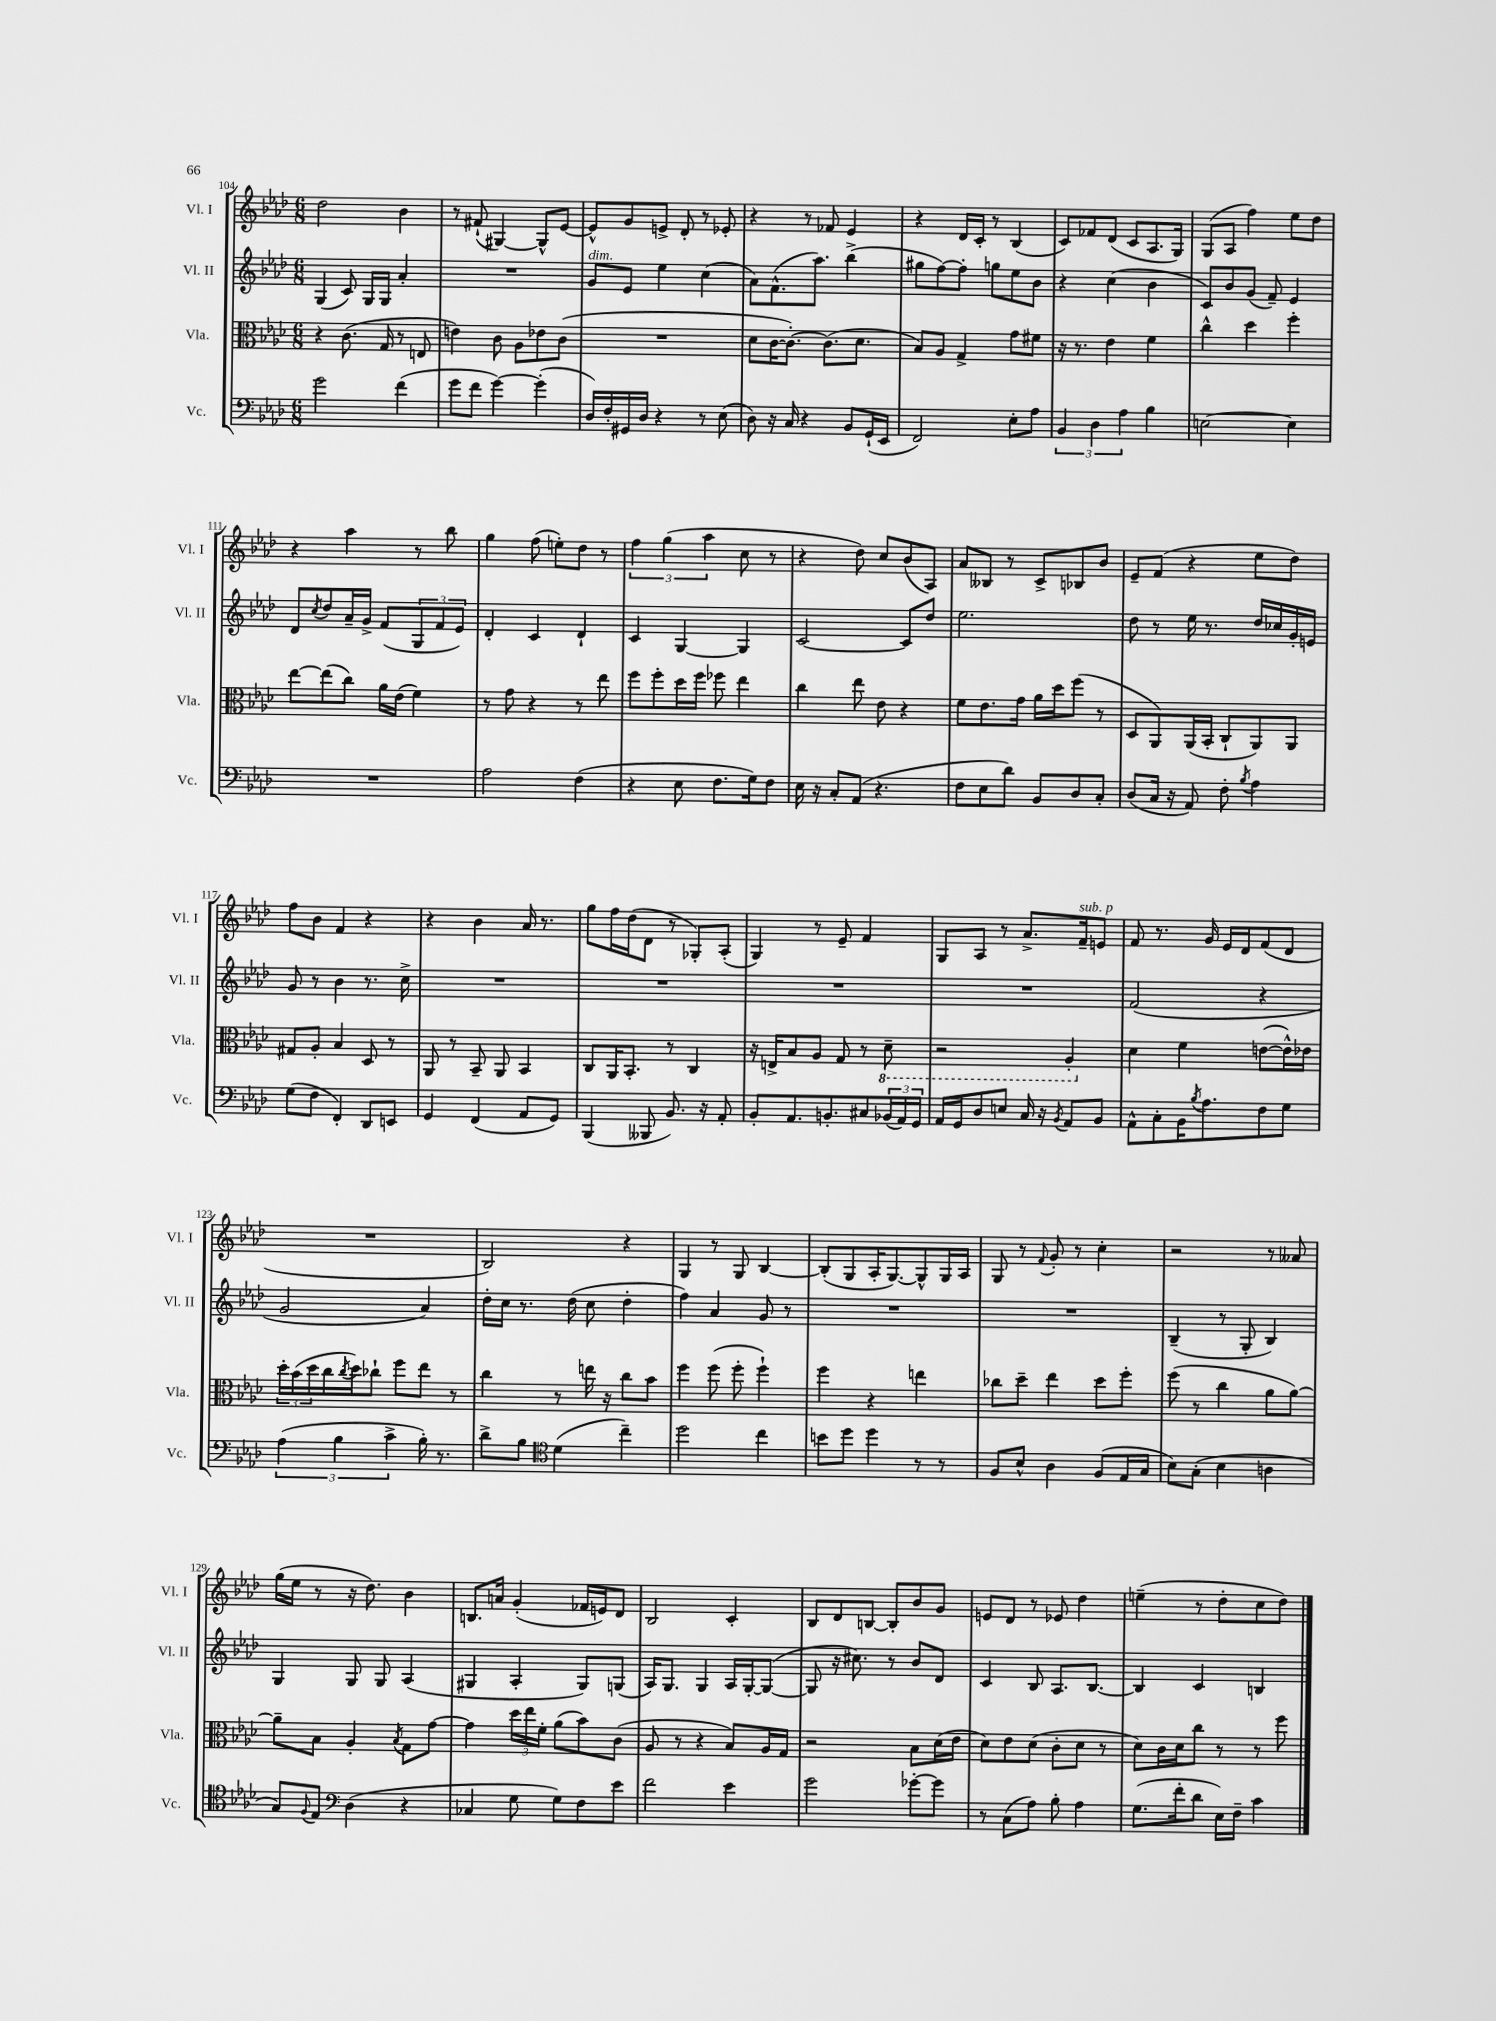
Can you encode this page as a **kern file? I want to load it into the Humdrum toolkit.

**kern	**kern	**kern	**kern
*staff4	*staff3	*staff2	*staff1
*clefF4	*clefC3	*clefG2	*clefG2
*k[b-e-a-d-]	*k[b-e-a-d-]	*k[b-e-a-d-]	*k[b-e-a-d-]
*M6/8	*M6/8	*M6/8	*M6/8
2g	4r	(4G	2dd-
.	(8.c	8c)	.
.	.	16G	.
.	16G	16G	.
(4f	8r	4a-'	4b-
.	8E	.	.
=	=	=	=
8g	4e)	2.r	8r
8f	.	.	(8f#`
[4g)	8c	.	[4G#)
.	8A-	.	.
(4g']	8e-	.	8G#^^]
.	(8c	.	[8e-
=	=	=	=
16D-)	2.r	8g	8e-^^]
16F'	.	.	.
16GG#	.	8e-	8g
16D-	.	.	.
4r	.	4ee-	8e^
.	.	.	8d-'
8r	.	(4cc	8r
(8E-	.	.	8e-'
=	=	=	=
8D-)	8d-	8a-)	4r
16r	[16c	(8.f^^	.
16C	8.c'_)	.	.
4r	.	.	8r
.	.	8.aa-)	.
.	(8.c]	.	8f-
8BB-	.	(4bb-^	4e-
.	8.d-	.	.
(16GG`	.	.	.
16EE-	.	.	.
=	=	=	=
2FF)	8B-)	8gg#	4r
.	8A-	[8ff)	.
.	4G^	8ff']	16d-
.	.	.	16c'
.	.	8gg	8r
8E-'	8g	8ee-	(4B-
8A-	8f#	8b-	.
=	=	=	=
6BB-	16r	4r	8c)
.	8.r	.	.
.	.	.	8f-
6D-	.	.	.
.	4e-	(4cc	(8d-
6A-	.	.	.
.	.	.	8c
4B-	4f	4b-	8.A-
.	.	.	16G)
=	=	=	=
[2E	4cc^^	8c)	(8G
.	.	8b-	8A-
.	4dd-	(8g	4ff)
.	.	8f~)	.
4E]	4ff'	4e-	8ee-
.	.	.	8dd-
=	=	=	=
2.r	[8ee-	8d-	4r
.	.	8qcc	.
.	(8ee-]	8dd-	.
.	8cc)	16a-~	4aa-
.	.	16g^	.
.	16a-	(8f	.
.	(16e-	.	.
.	4f)	12G	8r
.	.	12f	.
.	.	.	8bb-
.	.	12e-)	.
=	=	=	=
2A-	8r	4d-'	4gg
.	8g	.	.
.	4r	4c	(8ff
.	.	.	8ee')
(4F	8r	4d-`	8dd-
.	8ee-	.	8r
=	=	=	=
4r	8ff	4c	6ff
.	8ff'	.	.
.	.	.	(6gg
8E-	16dd-	[4G	.
.	16ff	.	.
.	.	.	6aa-
8.F	8ff-	.	.
.	4ee-	4G]	8cc
16G)	.	.	.
8F	.	.	8r
=	=	=	=
16E-	4cc	[2c	4r
16r	.	.	.
8C'	.	.	.
(8AA-	8ee-	.	8dd-)
4.r	8e-	.	8cc
.	4r	8c]	(8b-
.	.	8dd-	8A-)
=	=	=	=
8F	8f	2.ee-	8a-
8E-	8.e-	.	8B--
8d-)	.	.	8r
.	16g	.	.
8BB-	16a-	.	8c^
.	16dd-	.	.
8D-	(8ff	.	8B-
8C'	8r	.	8b-
=	=	=	=
(8D-	8D-	8dd-	8e-~
16C	8AA-)	8r	(8f
16r	.	.	.
8AA-)	(16AA-	16ee-	4r
.	16BB-'	8.r	.
8F'	8C`	.	.
8qB-	.	.	.
4A-	8AA-)	16dd-	8ee-
.	.	16cc-	.
.	8AA-	16g'	8dd-)
.	.	16e	.
=	=	=	=
(8G	8G#	8g	8ff
8F	8A-'	8r	8b-
4FF')	4B-	4b-	4f
8DD-	8D-	8.r	4r
8EE	8r	.	.
.	.	16cc^	.
=	=	=	=
4GG	8AA-	2.r	4r
.	8r	.	.
(4FF	8BB-~	.	4b-
.	8AA-	.	.
8AA-	4BB-	.	16a-
.	.	.	8.r
8GG)	.	.	.
=	=	=	=
(4BBB-	8C	2.r	8gg
.	16AA-	.	16ff
.	8.BB-'	.	(16dd-
8BBB--	.	.	8d-
8.BB-)	8r	.	8r
.	4C	.	8G-')
16r	.	.	.
8AA-'	.	.	(8A-'
=	=	=	=
8BB-'	16r	2.r	4G)
.	16E^	.	.
8.AA-	8B-	.	.
.	8A-	.	8r
8.BB'	.	.	.
.	8G	.	8e-~
8C#	8r	.	4f
(24BB-	8D-~	.	.
24AA-)	.	.	.
24GG	.	.	.
=	=	=	=
16AA-	2r	2.r	8G
16GG	.	.	.
8D-	.	.	8A-
8E	.	.	8r
16C	.	.	8.a-^
16r	.	.	.
8qBB-	.	.	.
8AA-	4AA-'	.	.
.	.	.	16f~
8BB-	.	.	8e
=	=	=	=
8AA-^^	4d-	(2f	8f
8C'	.	.	8.r
16BB-	4f	.	.
8qB-	.	.	.
8.A-	.	.	16g
.	.	.	16e-
.	.	.	16d-
8F	([8e	4r	(8f
8G	16e^^])	.	8d-
.	16e-	.	.
=	=	=	=
(6A-	24dd-'	2g	2.r
.	(24b-	.	.
.	24dd-	.	.
.	16cc	.	.
6B-	.	.	.
.	8qcc	.	.
.	16dd-)	.	.
.	8cc-`	.	.
6c^	.	.	.
.	8ff	.	.
16B-')	8ee-	4a-)	.
8.r	.	.	.
.	8r	.	.
=	=	=	=
8d-^	4cc	16dd-'	2B-)
.	.	16cc	.
8B-	.	8.r	.
*clefC4	*	*	*
(4d-	8r	.	.
.	.	(16dd-	.
.	16ee	8cc	.
.	16r	.	.
4cc~)	8cc	4dd-'	4r
.	8b-	.	.
=	=	=	=
2dd-	4ff	4ff)	4G
.	(8ff	4a-	8r
.	8ff'	.	8G
4cc	4ff`)	8g	[4B-
.	.	8r	.
=	=	=	=
8b	4ff	2.r	(8B-']
8dd-	.	.	8G
4dd-	4r	.	16A-'
.	.	.	[8.G)
8r	4ee	.	8G^^]
8r	.	.	16G
.	.	.	16A-
=	=	=	=
8F	8cc-	2.r	8G
8B-^^	8dd-~	.	8r
.	.	.	8qqf
4A-	4ee-	.	8g'
.	.	.	8r
(8F	8dd-	.	4cc'
16E-	8ff'	.	.
16G	.	.	.
=	=	=	=
8B-)	(8ff	(4B-~	2r
(8G'	8r	.	.
4B-	4cc	8r	.
.	.	8G'	.
4A	8a-	4B-)	8r
.	[8a-)	.	8a--
=	=	=	=
8G)	8a-~]	4G	(16gg
.	.	.	16ee-
8qqF	.	.	.
8E-	8B-	.	8r
*clefF4	*	*	*
(4D-	4A-'	8G	16r
.	.	.	8.dd-)
.	.	8G	.
.	8qB-	.	.
4r	8G	(4A-	4b-
.	[8g	.	.
=	=	=	=
4C-	4g]	4G#	8.B
.	.	.	16a
8G	24dd-	4A-'	(4g'
.	24ee-	.	.
.	24f'	.	.
8G)	(8a-	.	.
8F	8b-)	8G#)	16f-
.	.	.	16e)
8e-	(8c	(8G	8d-
=	=	=	=
2f	8A-	16A-)	2B-
.	.	8.G	.
.	8r	.	.
.	4r	4G	.
4e-	8B-)	16A-	4c'
.	.	[16G'	.
.	16A-	(8G_	.
.	16G	.	.
=	=	=	=
2g	2r	8G]	8B-
.	.	16r	8d-
.	.	8.cc#)	.
.	.	.	[8B
.	.	8r	8B']
[8g-'	8B-	8b-	8b-
8g-]	(16d-	8d-	8g
.	16e-	.	.
=	=	=	=
8r	8d-)	4c	8e
(8C	8e-	.	8d-
8A-)	(8d-	8B-	8r
8B-'	8c'	8.A-	8e-
4A-	8d-	.	4dd-
.	.	[8.B-	.
.	8r	.	.
=	=	=	=
(8.G	8d-)	4B-]	(4ee~
.	16c	.	.
16f'	16d-	.	.
8d-	8cc	4c	8r
16E-)	8r	.	8dd-'
16F~	.	.	.
4c	8r	4B	8cc
.	8ff	.	8dd-)
==	==	==	==
*-	*-	*-	*-
